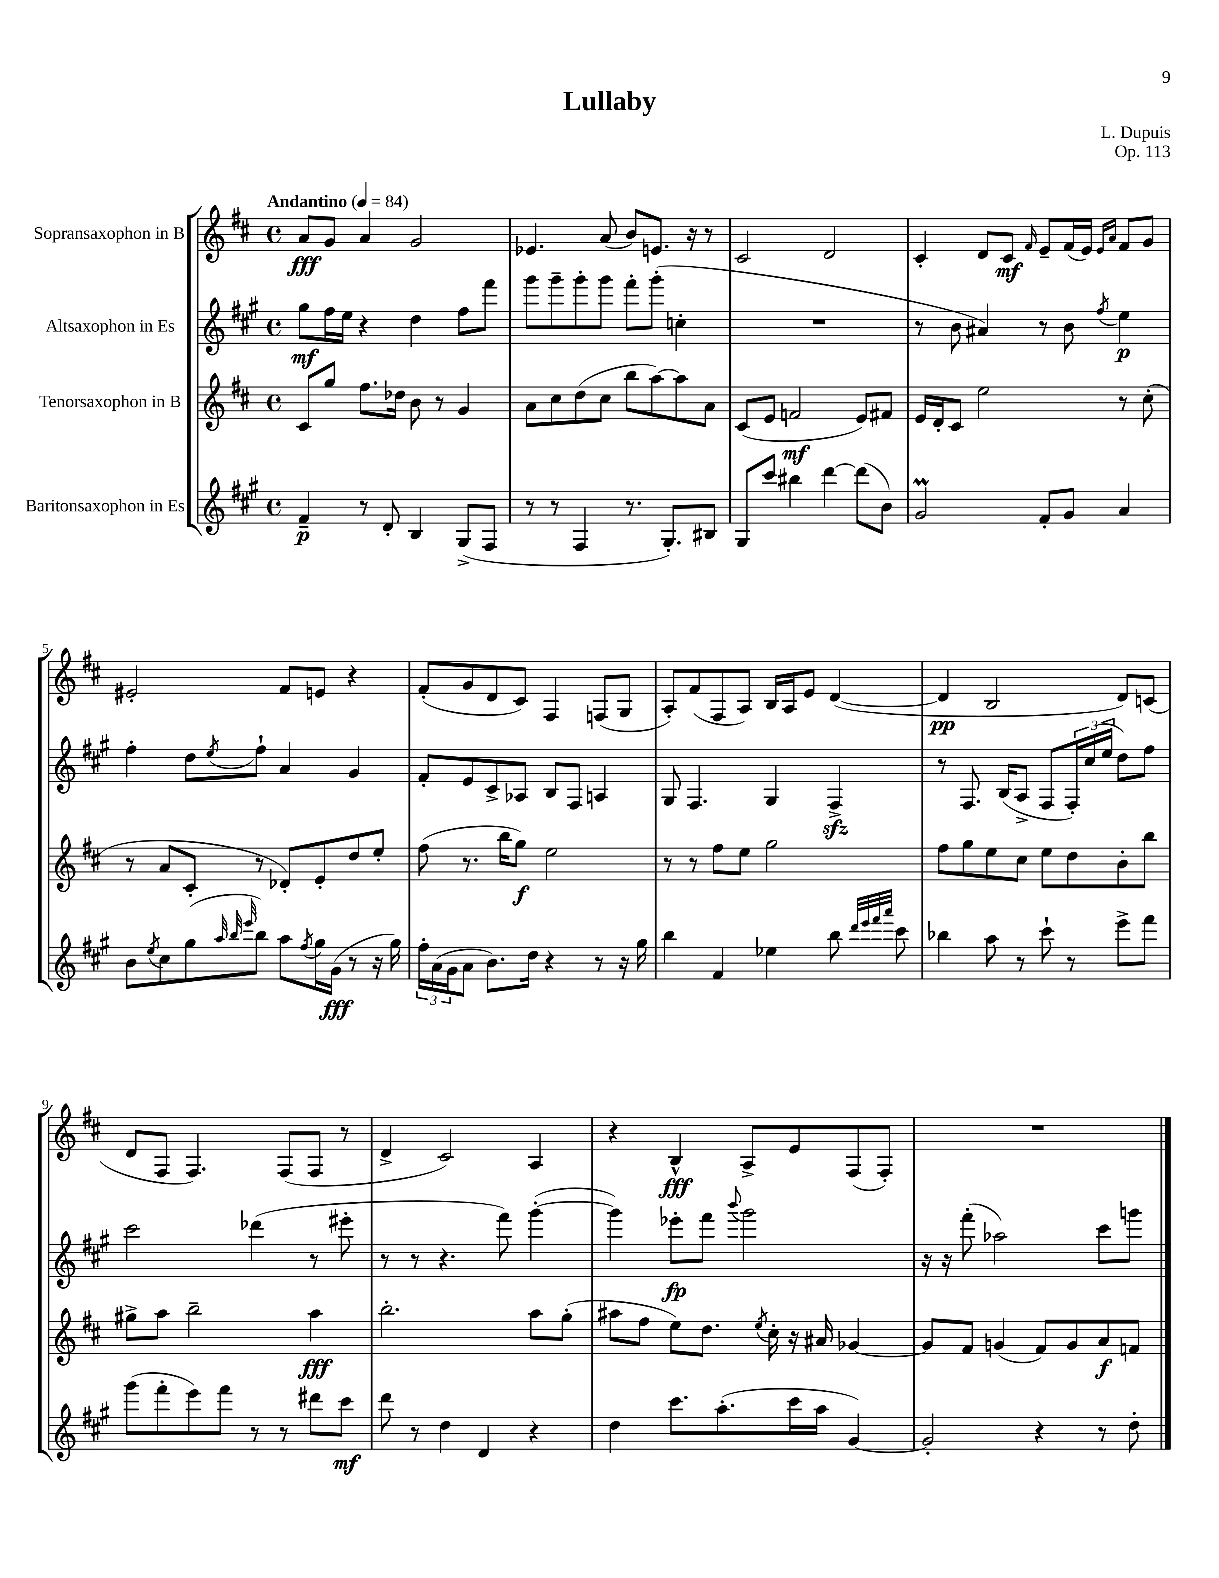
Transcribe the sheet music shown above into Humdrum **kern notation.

**kern	**kern	**kern	**kern
*staff4	*staff3	*staff2	*staff1
*clefG2	*clefG2	*clefG2	*clefG2
*k[f#c#g#]	*k[f#c#]	*k[f#c#g#]	*k[f#c#]
*M4/4	*M4/4	*M4/4	*M4/4
*met(c)	*met(c)	*met(c)	*met(c)
*MM84	*MM84	*MM84	*MM84
4f#~	8c#	8gg#	8a
.	8gg	16ff#	8g
.	.	16ee	.
8r	8.ff#	4r	4a
8d'	.	.	.
.	16dd-	.	.
4B	8b	4dd	2g
.	8r	.	.
(8G#^	4g	8ff#	.
8F#	.	8fff#	.
=	=	=	=
8r	8a	8ggg#	4.e-
8r	8cc#	8ggg#~	.
4F#	(8dd	8ggg#'	.
.	8cc#	8ggg#	(8a
8.r	8bb	8fff#'	8b)
.	[8aa)	(8ggg#'	8.e
8.G#')	.	.	.
.	8aa]	4cc'	.
.	.	.	16r
8B#	8a	.	8r
=	=	=	=
8G#	(8c#	1r	2c#
8ccc#	8e	.	.
4bb#	2f	.	.
[4ddd	.	.	2d
(8ddd]	8e)	.	.
8b)	8f#	.	.
=	=	=	=
2g#	16e	8r	4c#'
.	16d'	.	.
.	8c#	8b	.
.	2ee	4a#)	8d
.	.	.	8c#
.	.	.	16qqf#
8f#'	.	8r	8e~
8g#	.	8b	(16f#
.	.	.	16e)
.	.	.	16qqe
.	.	8qff#	16qqa
4a	8r	4ee	8f#
.	(8cc#'	.	8g
=	=	=	=
8b	8r	4ff#'	2e#'
8qee	.	.	.
8cc#	8a	.	.
(8gg#	8c#'	8dd	.
32qqaa	.	.	.
32qqbb	.	.	.
32qqeee	.	8qee	.
8bb)	8r	8ff#`	.
8aa	8d-')	4a	8f#
8qff#	.	.	.
16gg#	8e'	.	8e
(16g#	.	.	.
8r	8dd	4g#	4r
16r	8ee'	.	.
16gg#)	.	.	.
=	=	=	=
24ff#'	(8ff#	8f#'	(8f#'
(24a	.	.	.
24g#	.	.	.
8a	8.r	8e	8g
8.b)	.	8c#^	8d
.	16bb	.	.
.	8gg)	8A-	8c#)
16dd	.	.	.
4r	2ee	8B	4F#
.	.	8F#	.
8r	.	4A	(8F
16r	.	.	8G
16gg#	.	.	.
=	=	=	=
4bb	8r	8G#	8A')
.	8r	4.F#	(8f#
4f#	8ff#	.	8F#
.	8ee	.	8A)
4ee-	2gg	4G#	16B
.	.	.	16A
.	.	.	8e
8bb	.	4F#^	([4d
32qqddd	.	.	.
32qqeee	.	.	.
32qqfff#	.	.	.
32qqaaa	.	.	.
8ccc#	.	.	.
=	=	=	=
4bb-	8ff#	8r	4d]
.	8gg	8.F#	.
8aa	8ee	.	2B
.	.	(16B	.
8r	8cc#	8A^	.
8ccc#`	8ee	8F#	.
8r	8dd	24F#')	.
.	.	(24cc#	.
.	.	24ee	.
8eee^	8b'	8dd)	8d)
8fff#	8bb	8ff#	(8c
=	=	=	=
(8ggg#	8gg#^	2ccc#	8d
8fff#'	8aa	.	8F#
8eee)	2bb~	.	4.F#)
8fff#	.	.	.
8r	.	(4ddd-	.
8r	.	.	(8F#
8ddd#	4aa	8r	8F#
8ccc#	.	8eee#'	8r
=	=	=	=
8ddd	2.bb'	8r	4d^
8r	.	8r	.
4dd	.	4.r	2c#)
4d	.	.	.
.	.	8fff#)	.
4r	8aa	([4ggg#'	4A
.	(8gg'	.	.
=	=	=	=
4dd	8aa#	4ggg#])	4r
.	8ff#	.	.
8.ccc#	8ee)	8eee-'	4B^^
.	8.dd	8fff#	.
(8.aa'	.	.	.
.	.	8qqbbb	.
.	.	2ggg#	8A^
.	8qee	.	.
.	16cc#'	.	.
16ccc#	16r	.	8e
16aa	16a#	.	.
[4g#)	[4g-	.	(8F#
.	.	.	8F#')
=	=	=	=
2g#']	8g-]	16r	1r
.	.	16r	.
.	8f#	(8fff#'	.
.	(4g	2aa-)	.
4r	8f#)	.	.
.	8g	.	.
8r	8a	8ccc#	.
8dd'	8f	8ggg	.
==	==	==	==
*-	*-	*-	*-
